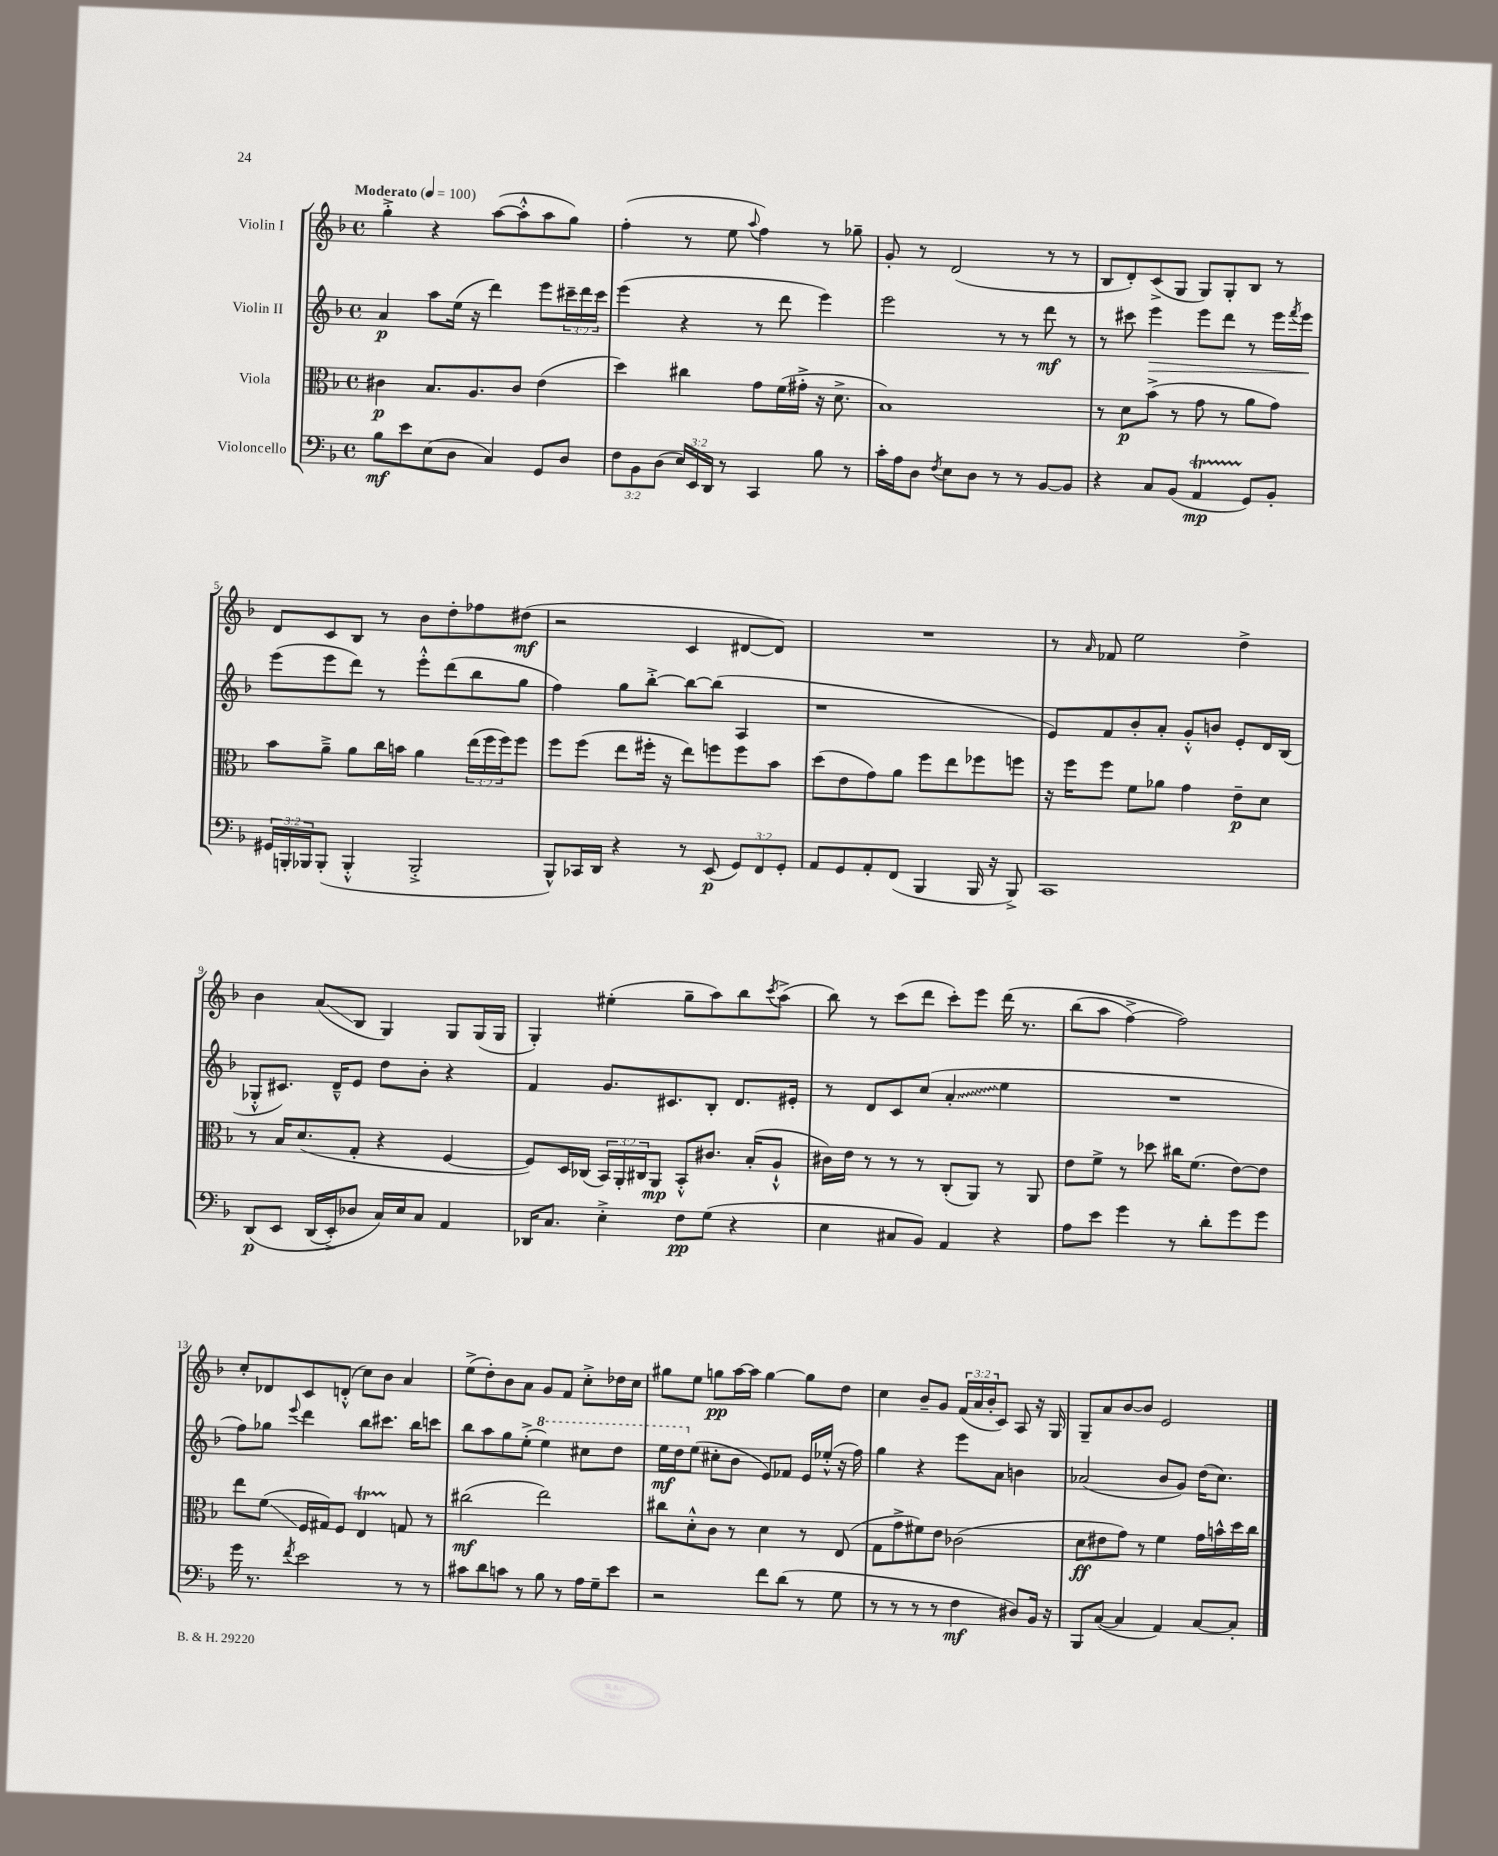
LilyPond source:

<<
\new StaffGroup <<
\new Staff = "s0" \with { instrumentName = "Violin I" } {
    \clef treble \key f \major \defaultTimeSignature \time 4/4 \override Staff.TupletNumber.text = #tuplet-number::calc-fraction-text \tempo "Moderato" 4 = 100
    g''4-.-> r4 a''8~( a''8-.-^ a''8 g''8) |
    f''4-.( r8 e''8 \appoggiatura { a''8 } f''4) r8 ges''8-- |
    g'8-. r8 d'2( r8 r8 |
    bes8 d'8-.) c'8->( g8 g8) g8-. bes8 r8 |
    d'8 c'8 bes8 r8 bes'8 d''8-. fes''8 dis''8\mf( |
    r2 c'4 dis'8~ dis'8) |
    R1 |
    r8 \grace { a'16 } fes'8 e''2 d''4-> |
    bes'4 a'8\glissando( bes8 g4) g8 g16( g16 |
    g4-.) eis''4-.( g''8-- a''8) bes''8 \acciaccatura { c'''8 } a''8->( |
    bes''8) r8 c'''8( d'''8 c'''8-.) e'''8 d'''16\( r8. |
    bes''8( a''8 f''4~->) f''2\) |
    c''8-. des'8 c'8 d'8-.-^( c''8) bes'8 a'4 |
    e''8->( d''8-.) bes'8 a'8 g'8 f'8 c''8-.-> des''16 c''16 |
    gis''8 e''8 g''8\pp a''16~ a''16 g''4~ g''8 d''8 |
    c''4 bes'8-- g'8 \tuplet 3/2 { f'16( a'16 bes'16-. } c'8) a8 r16 g16 |
    g8-- a'8 bes'8~ bes'8 e'2 \bar "|." |
}
\new Staff = "s1" \with { instrumentName = "Violin II" } {
    \clef treble \key f \major \defaultTimeSignature \time 4/4 \override Staff.TupletNumber.text = #tuplet-number::calc-fraction-text
    a'4\p a''8 e''16( r16 d'''4) e'''8 \tuplet 3/2 { cis'''16-- d'''16 cis'''16 } |
    e'''4( r4 r8 d'''8 e'''4) |
    e'''2 r8 r8 d'''8\mf r8 |
    r8 cis'''8 e'''4\> e'''8 d'''8 r8 e'''16 \acciaccatura { f'''8 } e'''16\! |
    e'''8( e'''8 d'''8) r8 e'''8-.-^ d'''8( bes''8 g''8 |
    f''4) g''8 bes''8~-.-> bes''8~ bes''8( a4 |
    r1 |
    e'8) f'8 bes'8-. a'8-. g'8-.-^ b'8 e'8-. d'16 bes16( |
    ges8-.-^ cis'8.) d'16---^ e'8 d''8 bes'8-. r4 |
    f'4 g'8. cis'8. bes8-. d'8. eis'16-. |
    r8 d'8 c'8 c''8( \once \override Glissando.style = #'zigzag a'4-.\glissando e''4 |
    R1 |
    f''8) ges''8 \appoggiatura { e'''8 } d'''4 bes''8 cis'''8. bes''16 c'''8 |
    bes''8 a''8 g''8 e''8-.->( \ottava #1 e'''4) cis'''8 d'''8 |
    e'''16\mf d'''16 \ottava #0 e''8( cis''8-. bes'8 e'8) fes'8 e'16 ees''16-.-^( r16 f''16) |
    g''4 r4 e'''8 a'8 b'4 |
    aes'2( bes'8 g'8) d''16( c''8.) \bar "|." |
}
\new Staff = "s2" \with { instrumentName = "Viola" } {
    \clef alto \key f \major \defaultTimeSignature \time 4/4 \override Staff.TupletNumber.text = #tuplet-number::calc-fraction-text
    cis'4\p bes8. a8. cis'8 e'4( |
    d''4) cis''4 g'8 f'16( gis'16-.-> r16 d'8.-> |
    bes1) |
    r8 d'8\p bes'8->( r8 g'8 r8 a'8 g'8) |
    bes'8 a'8---> a'8 c''16 b'16 a'4 \tuplet 3/2 { e''16( f''16 f''16) } f''8 |
    f''8 f''8( e''8 fis''16-. r16 e''8) f''8 f''8 bes'8 |
    d''8( e'8 g'8) a'8 f''8 e''8 fes''8 f''8 |
    r16 f''16 f''8 f'8 aes'8 g'4 e'8--\p d'8 |
    r8 bes16 d'8.( g8-. r4 f4~ |
    f8) d16 ces16( \tuplet 3/2 { bes,16) a,16-. cis16 } a,8\mp bes,8-.-^ cis'8. bes16-.( a8-!-^ |
    cis'16) e'16 r8 r8 r8 c8-.( a,8) r8 a,8 |
    e'8 f'8-> r8 des''8 cis''16 f'8.( e'8~) e'8 |
    e''8 f'8\glissando( f16 gis16) f8 e4\startTrillSpan g8\stopTrillSpan r8 |
    cis''2\mf( e''2) |
    cis''8 d'8-.-^ c'8 r8 d'4 r8 e8( |
    g8 g'8-> fis'8) e'8 ces'2( |
    d'8\ff eis'8 g'8) r8 f'4 g'16 b'16-^ d''16 c''16 \bar "|." |
}
\new Staff = "s3" \with { instrumentName = "Violoncello" } {
    \clef bass \key f \major \defaultTimeSignature \time 4/4 \override Staff.TupletNumber.text = #tuplet-number::calc-fraction-text
    bes8\mf e'8 e8( d8 c4) g,8 d8 |
    \tuplet 3/2 { f8 bes,8 d8( } \tuplet 3/2 { e16) e,16 d,16 } r8 c,4 bes8 r8 |
    c'16-. a16 d8 \acciaccatura { f8 } e8 d8 r8 r8 bes,8~ bes,8 |
    r4 c8 bes,8( a,4\startTrillSpan\mp g,8\stopTrillSpan) bes,8-. |
    \tuplet 3/2 { gis,16 b,,16-. bes,,16 } bes,,8-.( bes,,4-.-^ bes,,2-.-> |
    bes,,8-^) ces,16 d,16 r4 r8 e,8\p( \tuplet 3/2 { g,8) f,8 g,8-. } |
    a,8 g,8 a,8-. f,8( bes,,4 bes,,16 r16 bes,,8->) |
    c,1 |
    d,8\p\( e,8 d,16( e,16-.->) des8 c16\) e16 c8 a,4 |
    des,16 c8. e4-.-> f8\pp g8( r4 |
    e4 cis8 bes,8) a,4 r4 |
    a8 e'8 g'4 r8 d'8-. g'8 g'8 |
    g'16 r8. \acciaccatura { f'8 } e'2 r8 r8 |
    cis'8 d'8 c'8 r8 bes8 r8 a16 g16-- e'8 |
    r2 f'8 d'8( r8 g8 |
    r8 r8 r8 r8 f4\mf dis8) bes,16 r16 |
    bes,,8 c8~( c4 a,4) c8~ c8-. \bar "|." |
}
>>
>>
